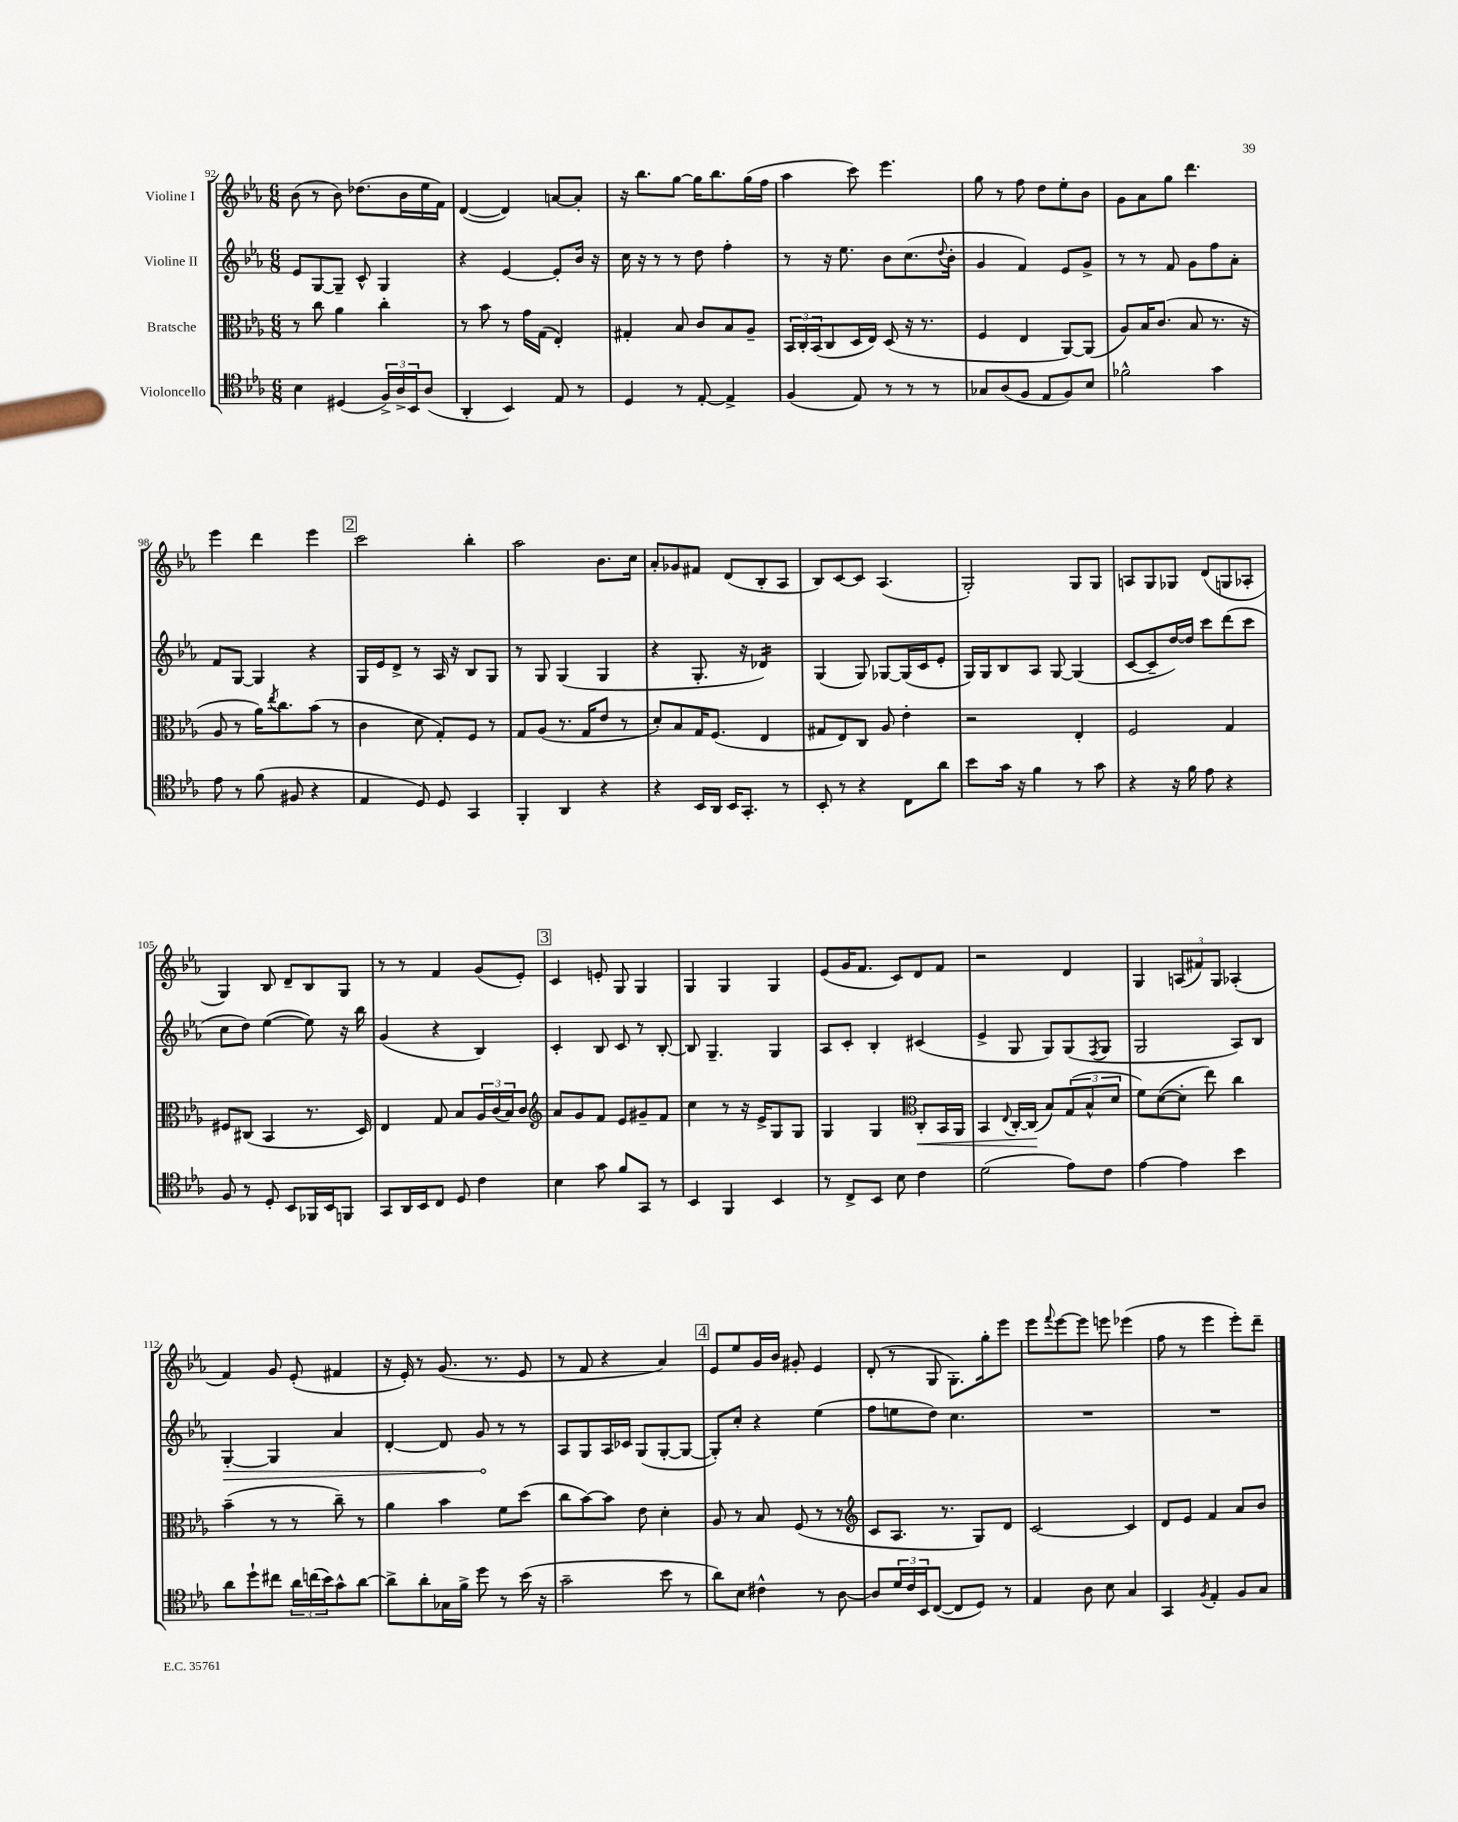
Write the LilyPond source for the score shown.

<<
\new StaffGroup <<
\new Staff = "s0" \with { instrumentName = "Violine I" } {
    \clef treble \key ees \major \numericTimeSignature \time 6/8
    bes'8( r8 bes'8) des''8.( bes'16 ees''16 f'16) |
    d'4~( d'4) a'8~ a'8-. |
    r16 bes''8. g''8~ g''16 bes''8. g''16( f''16 |
    aes''4 c'''8) ees'''4. |
    g''8 r8 f''8 d''8 ees''8-. bes'8 |
    g'8 aes'8 g''8 d'''4. |
    ees'''4 d'''4 ees'''4 |
    \mark \markup { \box "2" } c'''2 bes''4-. |
    aes''2 bes'8. c''16 |
    aes'8-. ges'8 fis'8 d'8( bes8-. aes8 |
    bes8) c'8~ c'8 aes4.( |
    g2-.) g8 g8 |
    a8 g8 ges8 d'8( g8 aes8-. |
    g4) bes8 d'8-- bes8 g8 |
    r8 r8 f'4 g'8( ees'8-.) |
    \mark \markup { \box "3" } c'4 e'8-. g8 g4 |
    g4 g4 g4 |
    ees'8( g'16 f'8. c'8) d'8 f'8 |
    r2 d'4 |
    g4 \tuplet 3/2 { a8( fis'8) g8 } aes4-.( |
    f'4) g'8 ees'8-.( fis'4 |
    r16 ees'16-.) r8 g'8.( r8. ees'8 |
    r8 f'8 r4 aes'4) |
    \mark \markup { \box "4" } ees'8 ees''8 g'16 bes'16 gis'8-. ees'4 |
    d'8-.( r8 g8 g8.-.) g''16-. ees'''8 |
    ees'''8 \appoggiatura { f'''8 } ees'''8~ ees'''8 e'''8 ees'''4( |
    f''8 r8 ees'''4 ees'''8-.) d'''8-- \bar "|." |
}
\new Staff = "s1" \with { instrumentName = "Violine II" } {
    \clef treble \key ees \major \numericTimeSignature \time 6/8
    ees'8 g8~ g8-- c'8-^ g4 |
    r4 ees'4~ ees'8-. bes'16 r16 |
    c''16 r16 r8 r8 d''8 f''4-. |
    r8 r16 ees''8. bes'8 c''8.( \appoggiatura { d''8 } bes'16-. |
    g'4 f'4) ees'8 g'8-> |
    r8 r8 f'8 g'8 f''8 aes'8-. |
    f'8 g8~ g4 r4 |
    \mark \markup { \box "2" } g16 ees'16 d'8-> r8 aes16 r16 bes8 g8 |
    r8 g8 g4( g4 |
    r4 g8.-. r16 des'4:16) |
    g4( g8) ges8~ ges16( c'16 ees'8-. |
    g16) g16 bes8 aes8 g8~ g4( |
    c'8~ c'8-- d''16~) d''16 c'''8 d'''8( c'''8 |
    c''8 d''8) ees''4~( ees''8) r16 bes''16 |
    g'4( r4 bes4) |
    \mark \markup { \box "3" } c'4-. bes8 c'8 r8 bes8~-. |
    bes8 g4.-- g4 |
    aes8 c'8-. bes4-. cis'4( |
    ees'4-> g8 g8) g8( \acciaccatura { f8 } g8 |
    g2 aes8) bes8 |
    \once \override Hairpin.circled-tip = ##t g4~-.\> g4 aes'4 |
    d'4~-. d'8 g'8\! r8 r8 |
    aes8 g8 aes16 ces'16 g8( g8~-. g8~ |
    \mark \markup { \box "4" } g8-.) c''8-. r4 ees''4( |
    f''8 e''8 d''8) c''4. |
    R2. |
    R2. \bar "|." |
}
\new Staff = "s2" \with { instrumentName = "Bratsche" } {
    \clef alto \key ees \major \numericTimeSignature \time 6/8
    r8 c''8 aes'4 c''4-. |
    r8 bes'8 r8 g'16 g16( ees4-.) |
    gis4-. bes8 c'8 bes8 aes8-- |
    \tuplet 3/2 { bes,16 c16-. bes,16( } c8 d16 ees16) d8( r16 r8. |
    f4 ees4 aes,8~) aes,8( |
    aes8) bes16 c'8.( bes8 r8. r16 |
    aes8 r8 aes'16) \acciaccatura { ees''8 } c''8. bes'8( r8 |
    \mark \markup { \box "2" } c'4 d'8 g8-.) f8 r8 |
    g8 aes8( r8. g16 ees'8 r8 |
    d'8-.) bes8 g16 f8.( ees4 |
    gis8 ees8) c8 aes8 ees'4-. |
    r2 ees4-. |
    f2 g4 |
    fis8 cis8( bes,4 r8. d16) |
    ees4 g8 bes8 \tuplet 3/2 { aes16 c'16( bes16) } c'8 |
    \mark \markup { \box "3" } \clef treble aes'8 g'8 f'8 ees'8 gis'8-- f'8 |
    c''4 r8 r16 ees'16-> g8 g8 |
    g4 g4 \clef alto c8-.\< bes,16 aes,16 |
    bes,4 \appoggiatura { ees8 } c16~-. c16\!( bes8) \tuplet 3/2 { g8( bes8-^ d'8 } |
    f'8) d'8~( d'8-. ees''8) c''4 |
    bes'4--( r8 r8 c''8--) r8 |
    aes'4 bes'4 f'8 d''8( |
    c''8 bes'8~) bes'8 ees'8 d'4-. |
    \mark \markup { \box "4" } aes8 r8 bes8 f8( r8 r8 |
    \clef treble c'8 aes8. r8. g8) d'8 |
    c'2~ c'4 |
    d'8 ees'8 f'4 aes'8 bes'8 \bar "|." |
}
\new Staff = "s3" \with { instrumentName = "Violoncello" } {
    \clef tenor \key ees \major \numericTimeSignature \time 6/8
    bes4 dis4( \tuplet 3/2 { f16->) aes16-> bes,16 } aes8( |
    aes,4-. bes,4) ees8 r8 |
    d4 r8 ees8~-. ees4-> |
    f4( ees8) r8 r8 r8 |
    ges8 aes8( f8 ees8 f8) bes8 |
    fes'2-^ g'4 |
    ees'8 r8 f'8( fis8 r4 |
    \mark \markup { \box "2" } ees4 d8) d8 g,4 |
    f,4-. aes,4 r4 |
    r4 bes,16 aes,16 bes,16 g,8.-. r8 |
    bes,8-. r8 r4 c8 aes'8 |
    bes'8 g'16 r16 f'4 r8 g'8 |
    r4 r16 f'16 ees'8 r4 |
    f8 r8 d8-. bes,8 fes,16 bes,16 f,8 |
    g,8 aes,16 bes,16 c8 d8 c'4 |
    \mark \markup { \box "3" } bes4 g'8 f'8 g,8 r8 |
    bes,4 f,4 bes,4 |
    r8 c8-> bes,8 bes8 c'4 |
    d'2( ees'8) c'8 |
    ees'4~ ees'4 bes'4 |
    aes'8 d''8-! cis''8 \tuplet 3/2 { aes'16 c''16( bes'16) } g'8-^ aes'8~ |
    aes'8-> aes'8-. ges16 f'16-> d''8 r8 bes'16( r16 |
    g'2-- bes'8 r8 |
    \mark \markup { \box "4" } aes'8) bes8 cis'4-^ r8 aes8~ |
    aes8 \tuplet 3/2 { d'16 c'16 bes,16 } c8~( c8 d8) r8 |
    ees4 aes8 bes8 g4 |
    g,4 \acciaccatura { f8 } ees4-. f8 g8 \bar "|." |
}
>>
>>
\layout { \context { \Score currentBarNumber = #92 } }
